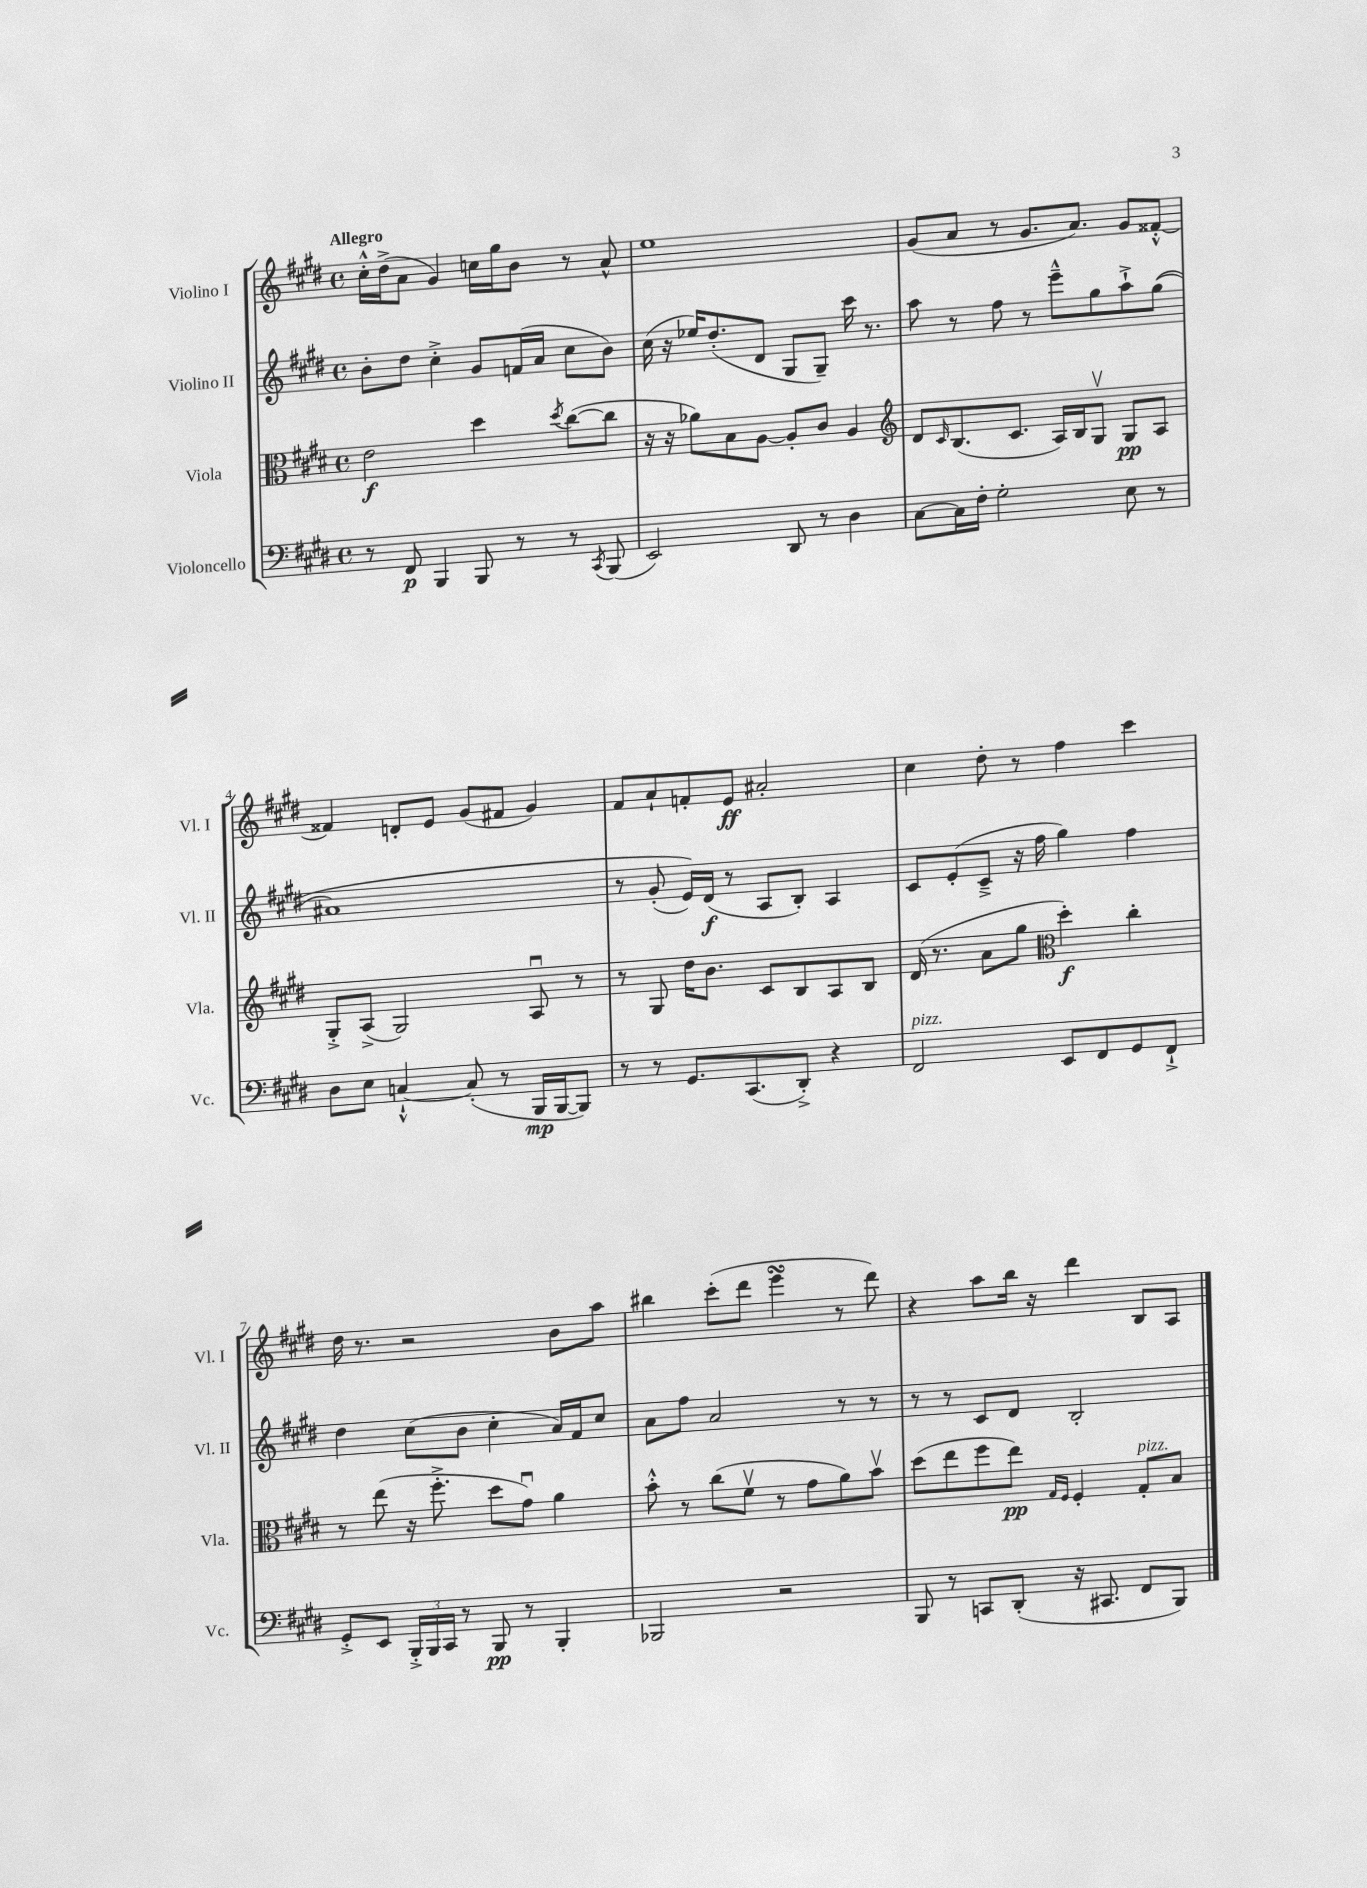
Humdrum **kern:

**kern	**dynam	**kern	**dynam	**kern	**dynam	**kern	**dynam
*part4	*part4	*part3	*part3	*part2	*part2	*part1	*part1
*staff4	*staff4	*staff3	*staff3	*staff2	*staff2	*staff1	*staff1
*I"Violoncello	*	*I"Viola	*	*I"Violino II	*	*I"Violino I	*
*I'Vc.	*	*I'Vla.	*	*I'Vl. II	*	*I'Vl. I	*
*clefF4	*	*clefC3	*	*clefG2	*	*clefG2	*
*k[f#c#g#d#]	*	*k[f#c#g#d#]	*	*k[f#c#g#d#]	*	*k[f#c#g#d#]	*
*M4/4	*	*M4/4	*	*M4/4	*	*M4/4	*
*met(c)	*	*met(c)	*	*met(c)	*	*met(c)	*
=1	=1	=1	=1	=1	=1	=1	=1
!	!	!	!	!	!	!LO:TX:a:B:t=Allegro	!
8r	.	2e\	f	8b'\L	.	16cc#'^^\LL	.
.	.	.	.	.	.	(16dd#^\J	.
8FF#/	p	.	.	8dd#\J	.	8a\J	.
4BBB/	.	.	.	4cc#'^\	.	4g#/)	.
8BBB/	.	4dd#\	.	8g#/L	.	16ccn\LL	.
.	.	.	.	.	.	16gg#\J	.
8r	.	.	.	(16fn/L	.	8b\J	.
.	.	.	.	16a/JJ	.	.	.
.	.	8qdd#/	.	.	.	.	.
8r	.	([8cc#\L	.	8cc#\L	.	8r	.
8qCC#/	.	.	.	.	.	.	.
(8BBB/	.	8cc#\J]	.	8b\J)	.	8a^^/	.
=2	=2	=2	=2	=2	=2	=2	=2
2EE/)	.	16r	.	(16cc#\	.	1ee	.
.	.	16r	.	16r	.	.	.
.	.	8a-X\L)	.	16ee-X/KL)	.	.	.
.	.	.	.	(8.dd#'/	.	.	.
.	.	8B\	.	.	.	.	.
.	.	[8A\J	.	8d#/J	.	.	.
8DD#/	.	8A'/L]	.	8G#/L	.	.	.
8r	.	8c#/J	.	8G#~/J)	.	.	.
4D#\	.	4A/	.	16ccc#\	.	.	.
.	.	.	.	8.r	.	.	.
=3	=3	=3	=3	=3	=3	=3	=3
*	*	*clefG2	*	*	*	*	*
[8C#\L	.	8d#/L	.	8aa\	.	(8g#/L	.
.	.	16qqc#/	.	.	.	.	.
16C#\L]	.	(8.B/	.	8r	.	8a/J	.
16F#'\JJ	.	.	.	.	.	.	.
2G#'\	.	.	.	8ff#\	.	8r	.
.	.	8.c#/J	.	.	.	.	.
.	.	.	.	8r	.	8.g#/L	.
.	.	16A/LL)	.	8eee~^^\L	.	.	.
.	.	16B/J	.	.	.	8.a/J)	.
.	.	8G#v/J	.	8gg#\	.	.	.
8E\	.	8G#/L	pp	8aa`^\	.	8g#/L	.
8r	.	8A/J	.	((8gg#\J	.	[8f##X'^^/J	.
!!LO:LB:g=z
=4	=4	=4	=4	=4	=4	=4	=4
8D#\L	.	8G#'^/L	.	1a#X)	.	4f##X/]	.
8E\J	.	(8A^/J	.	.	.	.	.
[4Cn`^^/	.	2G#/)	.	.	.	8dn'/L	.
.	.	.	.	.	.	8e/J	.
(8C'/]	.	.	.	.	.	(8g#/L	.
8r	.	.	.	.	.	8f#X/J	.
16BBB/LL	mp	8Au/	.	.	.	4g#/)	.
[16BBB/J	.	.	.	.	.	.	.
8BBB/J])	.	8r	.	.	.	.	.
=5	=5	=5	=5	=5	=5	=5	=5
8r	.	8r	.	8r	.	8f#/L	.
8r	.	8G#/	.	(8g#'/	.	8a`/	.
8.GG#/L	.	16dd#\KL	.	16e/LL))	.	8fn'/	.
.	.	8.b\J	.	(16d#/JJ	f	.	.
.	.	.	.	8r	.	8e/J	ff
(8.CC#/	.	.	.	.	.	.	.
.	.	8c#/L	.	8A/L	.	2a#X'/	.
8DD#'^/J)	.	8B/	.	8B'/J)	.	.	.
4r	.	8A/	.	4A/	.	.	.
.	.	8B/J	.	.	.	.	.
=6	=6	=6	=6	=6	=6	=6	=6
!LO:TX:a:i:t=pizz.	!	!	!	!	!	!	!
2FF#/	.	(16d#/	.	8c#/L	.	4cc#\	.
.	.	8.r	.	.	.	.	.
.	.	.	.	(8e'/	.	.	.
.	.	8a\L	.	8c#~^/J	.	8dd#'\	.
.	.	8gg#\J	.	16r	.	8r	.
.	.	.	.	16ff#\	.	.	.
*	*	*clefC3	*	*	*	*	*
8EE/L	.	4dd#'\)	f	4gg#\)	.	4ff#\	.
8FF#/	.	.	.	.	.	.	.
8GG#/	.	4cc#'\	.	4ff#\	.	4ccc#\	.
8FF#`^/J	.	.	.	.	.	.	.
!!LO:LB:g=z
=7	=7	=7	=7	=7	=7	=7	=7
8GG#'^/L	.	8r	.	4dd#\	.	16dd#\	.
.	.	.	.	.	.	8.r	.
8EE/J	.	(8ee\	.	.	.	.	.
24BBB'^/LL	.	16r	.	(8cc#\L	.	2r	.
24BBB/	.	.	.	.	.	.	.
.	.	8.ff#'^\	.	.	.	.	.
24CC#/JJ	.	.	.	.	.	.	.
8r	.	.	.	8b\J	.	.	.
8BBB/	pp	8dd#\L	.	4cc#'\	.	.	.
8r	.	8g#u\J)	.	.	.	.	.
4BBB'/	.	4a\	.	16a/LL)	.	8b\L	.
.	.	.	.	16f#/J	.	.	.
.	.	.	.	8cc#/J	.	8aa\J	.
=8	=8	=8	=8	=8	=8	=8	=8
2BBB-X/	.	8b'^^\	.	8a\L	.	4bb#X\	.
.	.	8r	.	8ff#\J	.	.	.
.	.	(8cc#\L	.	2a/	.	(8ccc#'\L	.
.	.	8f#v\J	.	.	.	8ddd#\J	.
2r	.	8r	.	.	.	4eeesSSs\	.
.	.	8g#\L	.	.	.	.	.
.	.	8a\)	.	8r	.	8r	.
.	.	8bv\J	.	8r	.	8ddd#\)	.
=9	=9	=9	=9	=9	=9	=9	=9
8BBB/	.	(8dd#\L	.	8r	.	4r	.
8r	.	8ee\	.	8r	.	.	.
8CCn/L	.	8ff#\	.	8c#/L	.	8aa\L	.
(8DD#'/J	.	8ee\J)	pp	8d#/J	.	16bb\Jk	.
.	.	.	.	.	.	16r	.
.	.	16qqG#/LL	.	.	.	.	.
.	.	16qqF#/JJ	.	.	.	.	.
16r	.	4F#'/	.	2B'/	.	4ddd#\	.
8.CC#X/	.	.	.	.	.	.	.
!	!	!LO:TX:a:i:t=pizz.	!	!	!	!	!
8FF#/L	.	8G#'/L	.	.	.	8B/L	.
8BBB/J)	.	8B/J	.	.	.	8A/J	.
==	==	==	==	==	==	==	==
*-	*-	*-	*-	*-	*-	*-	*-
